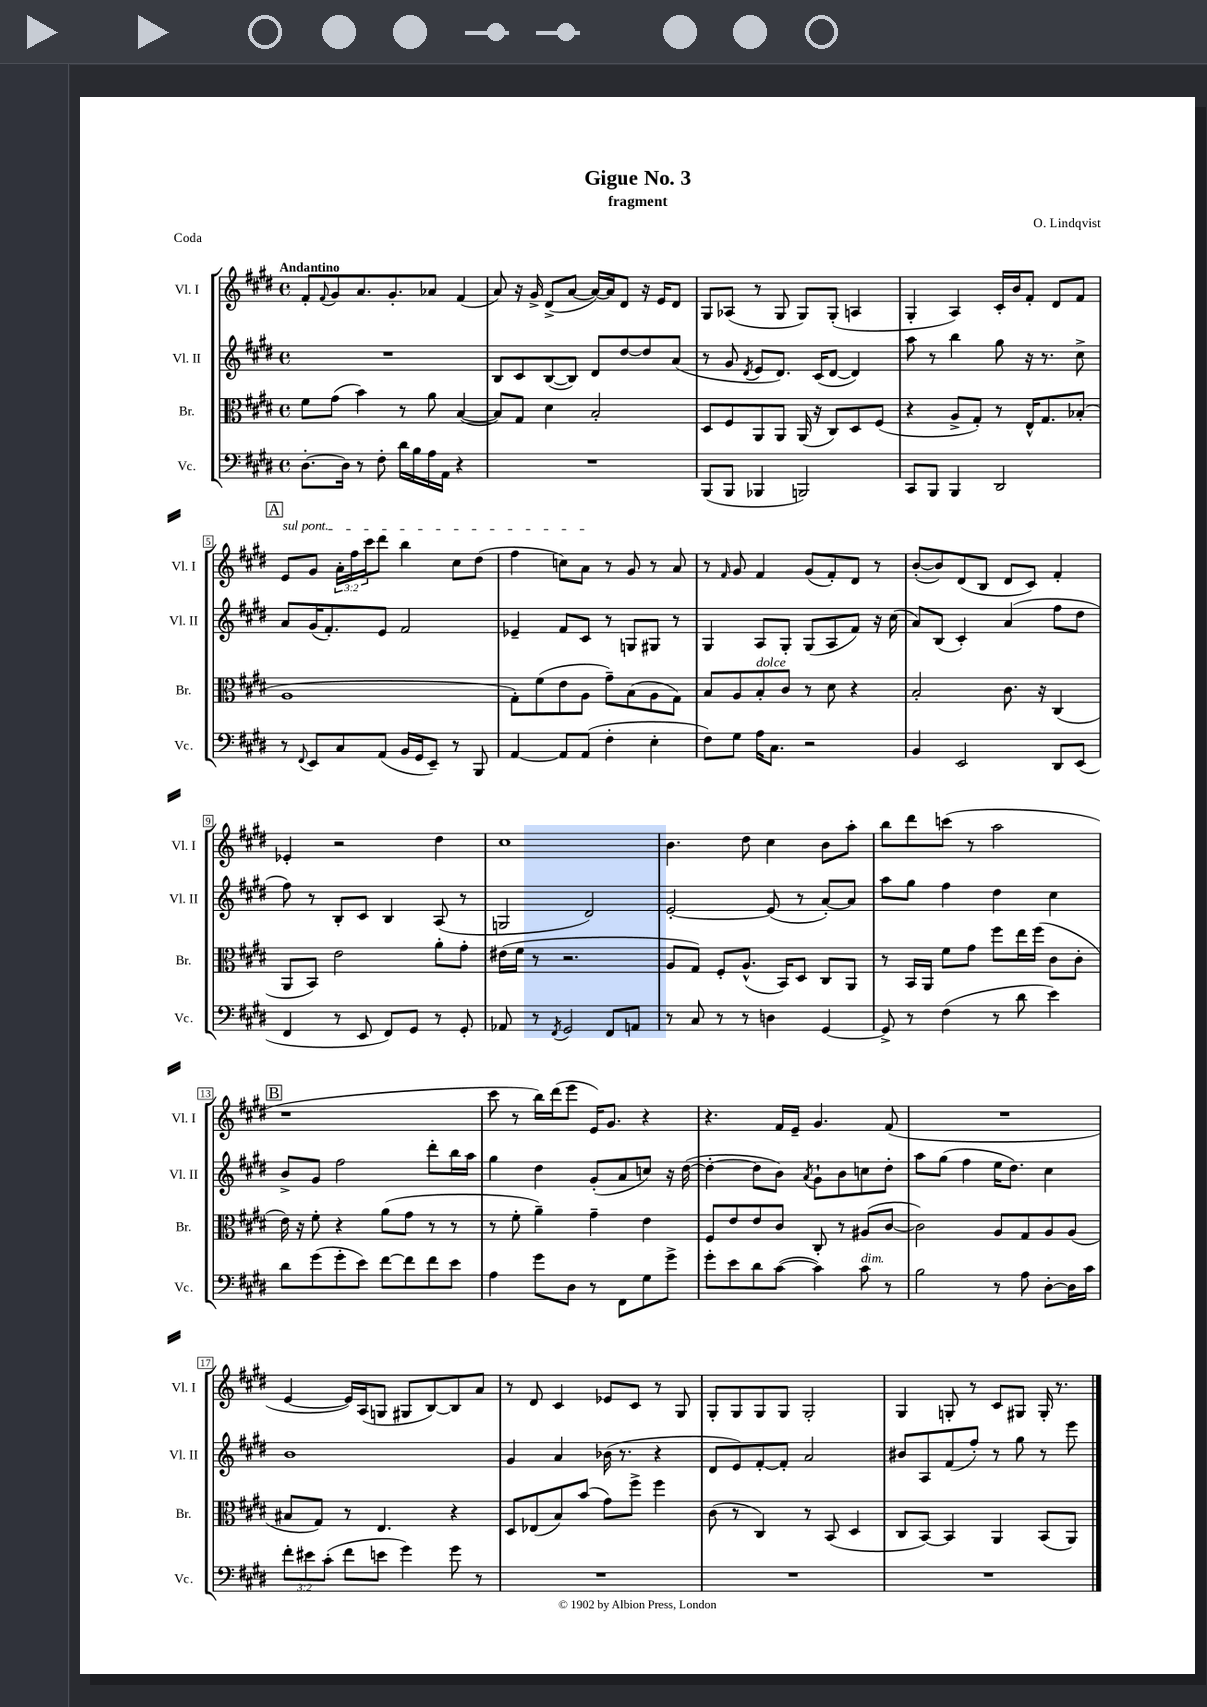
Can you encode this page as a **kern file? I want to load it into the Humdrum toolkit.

**kern	**kern	**kern	**kern
*part4	*part3	*part2	*part1
*staff4	*staff3	*staff2	*staff1
*I"Vc.	*I"Br.	*I"Vl. II	*I"Vl. I
*I'Vc.	*I'Br.	*I'Vl. II	*I'Vl. I
*clefF4	*clefC3	*clefG2	*clefG2
*k[f#c#g#d#]	*k[f#c#g#d#]	*k[f#c#g#d#]	*k[f#c#g#d#]
*M4/4	*M4/4	*M4/4	*M4/4
*met(c)	*met(c)	*met(c)	*met(c)
=1	=1	=1	=1
!	!	!	!LO:TX:a:B:t=Andantino
[8.D#'\L	8f#\L	1r	8f#'/L
.	.	.	8qqf#/
.	(8g#\J	.	8g#/
16D#\Jk]	.	.	.
8r	4b\)	.	8.a/
8F#'\	.	.	.
.	.	.	8.g#'/
16d#\LL	8r	.	.
16B\	.	.	.
16A\	8a\	.	8a-X/J
16AA\JJ	.	.	.
4r	([4B/	.	(4f#/
=2	=2	=2	=2
1r	8B/L])	8B/L	8a/)
.	8G#/J	8c#/	16r
.	.	.	16g#^/
.	4d#\	([8B/	(8d#^/L
.	.	8B/J])	[8a/J
.	2B'/	8d#/L	16a/LL_)
.	.	.	16a/J]
.	.	[8dd#/	8d#/J
.	.	8dd#/]	16r
.	.	.	16e/KL
.	.	(8a/J	8d#/J
=3	=3	=3	=3
(8BBB/L	8D#/L	8r	8G#/L
8BBB/J	8F#/	8g#/	(8A-X/J
.	.	8qd#/	.
4BBB-X/	8AA/	8e/L	8r
.	8AA/J	8.d#/J)	8G#/
2BBBn/)	(16AA/	.	8G#/L)
.	16r	(16c#/KL	.
.	8C#/L)	[8d#/J	(8G#'/J
.	8D#/	4d#/])	4An/
.	(8F#/J	.	.
=4	=4	=4	=4
8CC#/L	4r	8aa\	4G#'/
8BBB/J	.	8r	.
4BBB/	8A^/L	4bb\	4A/)
.	8G#'/J)	.	.
2DD#/	8r	8gg#\	16c#'/LL
.	.	.	16b/J
.	16E^^/KL	16r	8f#'/J
.	8.G#/	8.r	.
.	.	.	8d#/L
.	(8B-X'/J	8cc#^\	8f#/J
!!LO:LB:g=z
!!LO:REH:place=s1:t=A
=5	=5	=5	=5
!	!	!	!LO:TX:a:i:t=sul pont.
8r	1A	8a/L	8e/L
8qqFF#/	.	.	.
8EE/L	.	(16g#/K	8g#/J
.	.	8.f#'/)	.
8C#/	.	.	24a'\LL
.	.	.	24ff#\
.	.	.	24ccc#\J
(8AA/J	.	8e/J	8ddd#\J
16BB/LL	.	2f#/	4bb\
16GG#/J	.	.	.
8EE~/J)	.	.	.
8r	.	.	8cc#\L
8BBB/	.	.	(8dd#\J
=6	=6	=6	=6
[4AA/	8G#'\L)	4e-X~/	4ff#\
.	(8f#\	.	.
8AA/L]	8e\	8f#/L	8ccn\L)
(8AA/J	8A\J	8c#/J	8a\J
4F#'\	8g#~\L)	8r	8r
.	(8B\	8Gn/L	8g#/
4E'\	8A\	8G#X/J	8r
.	8G#\J)	8r	8a/
=7	=7	=7	=7
8F#\L)	8B/L	4G#/	8r
.	.	.	16qqf#/
8G#\J	8A/	.	8g#/
!	!LO:TX:a:i:t=dolce	!	!
16A\KL	8B'/	8A/L	4f#/
8.C#\J	.	.	.
.	8c#/J	8G#'/J	.
2r	8r	(8G#/L	(8g#/L
.	8d#\	8A/	8f#'/)
.	4r	8f#/J)	8d#/J
.	.	16r	8r
.	.	(16cc#\	.
=8	=8	=8	=8
4BB/	2B'/	8a/L)	([8b'/L
.	.	(8B/J	8b/])
2EE/	.	4c#'/)	(8d#/
.	.	.	8B/J
.	8.c#\	(4a/	8d#/L
.	.	.	8c#/J)
.	16r	.	.
8DD#/L	(4C#/	8ff#\L	4f#'/
(8EE/J	.	8dd#\J	.
!!LO:LB:g=z
=9	=9	=9	=9
4FF#/	8AA/L	8ff#\)	4e-X'/
.	8BB/J)	8r	.
8r	2e\	8B'/L	2r
8EE/	.	8c#/J	.
8FF#/L)	.	4B/	.
8GG#/J	.	.	.
8r	8a'\L	(8A/	4dd#\
8GG#'/	8g#'\J	8r	.
=10	=10	=10	=10
8AA-X/	(16e#X\LL	2Gn/	1cc#
.	16f#\JJ	.	.
8r	8r	.	.
8qFF#/	.	.	.
2GG#/	2.r	.	.
.	.	2d#/)	.
8FF#/L	.	.	.
8AAn/J	.	.	.
=11	=11	=11	=11
8r	8A/L	[2e'/	4.b\
8C#/	8G#/J)	.	.
8r	8F#'/L	.	.
8r	(8.A^^/J	.	8dd#\
4Dn\	.	(8e/]	4cc#\
.	16BB/KL)	.	.
.	8D#/J	8r	.
[4GG#/	8C#/L	[8a'/L)	8b\L
.	8AA/J	8a/J]	8aa'\J
=12	=12	=12	=12
8GG#^/]	8r	8aa\L	8bb\L
8r	16BB/LL	8gg#\J	8ddd#\
.	16AA/JJ	.	.
(4F#\	8f#\L	4ff#\	(8cccn\J
.	8g#\J	.	8r
8r	8ff#\L	4dd#\	2aa\
8d#\	16ee\L	.	.
.	(16ff#\JJ	.	.
4e\)	8c#\L	4cc#\	.
.	8c#'\J	.	.
!!LO:LB:g=z
!!LO:REH:place=s1:t=B
=13	=13	=13	=13
8d#\L	16e\)	8b^/L	1r
.	16r	.	.
(8g#\	8f#'\	8g#/J	.
8g#'\	4r	2ff#\	.
8e\J)	.	.	.
[8f#\L	(8a\L	.	.
8f#\]	8g#\J	.	.
8f#\	8r	8ddd#'\L	.
8e\J	8r	16bb\L	.
.	.	16aa\JJ	.
=14	=14	=14	=14
4A\	8r	4gg#\	8ccc#\
.	8f#'\	.	8r
8g#\L	4a~\)	4dd#\	16bb\LL)
.	.	.	(16ddd#\J
8D#\J	.	.	8eee\J
8r	4g#~\	(8g#'/L	16e/KL)
.	.	.	8.g#/J
8FF#\L	.	8a/	.
8G#\	4e\	8ccn/J)	4r
8g#^\J	.	16r	.
.	.	([16dd#\	.
=15	=15	=15	=15
8g#'\L	8F#/L	4dd#'\_	4.r
8e\	8e/	.	.
8d#\	8e/	8dd#\L]	.
([8c#\J	8c#/J	8b\J)	16f#/LL
.	.	.	16e~/JJ
.	.	8qa/	.
4c#\])	8C#'/	8g#`\L	4.g#/
.	8r	8b\	.
!LO:TX:a:i:t=dim.	!	!	!
8c#\	(8A#X/L	8ccn\	.
8r	[8c#/J	8dd#'\J	(8f#/
=16	=16	=16	=16
2B\	2c#\])	8aa\L	1r
.	.	(8gg#\J	.
.	.	4ff#\	.
8r	8A/L	16ee\KL	.
.	.	8.dd#\J)	.
8A\	8G#/	.	.
[8D#'\L	8A/	4cc#\	.
16D#\L]	(8A/J	.	.
16c#\JJ	.	.	.
!!LO:LB:g=z
=17	=17	=17	=17
12f#'\L	8B#X/L	1b	[4e/
12e#X\	.	.	.
.	8G#/J)	.	.
(12c#'\J	.	.	.
8f#\L	8r	.	16e/LL])
.	.	.	(16A/J
8en\J	4.E/	.	8Gn/J
4g#\)	.	.	8G#X/L
.	.	.	[8B/)
8g#\	4r	.	8B/]
8r	.	.	8a/J
=18	=18	=18	=18
1r	8D#/L	4g#/	8r
.	(8E-X/	.	8d#/
.	8B/)	4a/	4c#/
.	(8b/J	.	.
.	8g#\L)	(16b-X\	8e-X/L
.	.	8.r	.
.	8ff#^\J	.	8c#/J
.	4ff#\	4r	8r
.	.	.	8G#/
=19	=19	=19	=19
1r	(8c#\	8d#/L	8G#'/L
.	8r	8e/)	8G#/
.	4C#/)	[8f#'/	8G#/
.	.	8f#'/J]	8G#/J
.	8r	2a/	2G#'/
.	(8BB/	.	.
.	4D#/	.	.
=20	=20	=20	=20
1r	8C#/L	8b#X/L	4G#/
.	[8BB/J)	8A/	.
.	4BB/]	(8f#/	8Gn'/
.	.	8ff#'/J)	8r
.	4AA/	8r	8c#/L
.	.	8gg#\	8G#X/J
.	(8BB/L	8r	16G#'/
.	.	.	8.r
.	8AA/J)	8eee\	.
==	==	==	==
*-	*-	*-	*-
